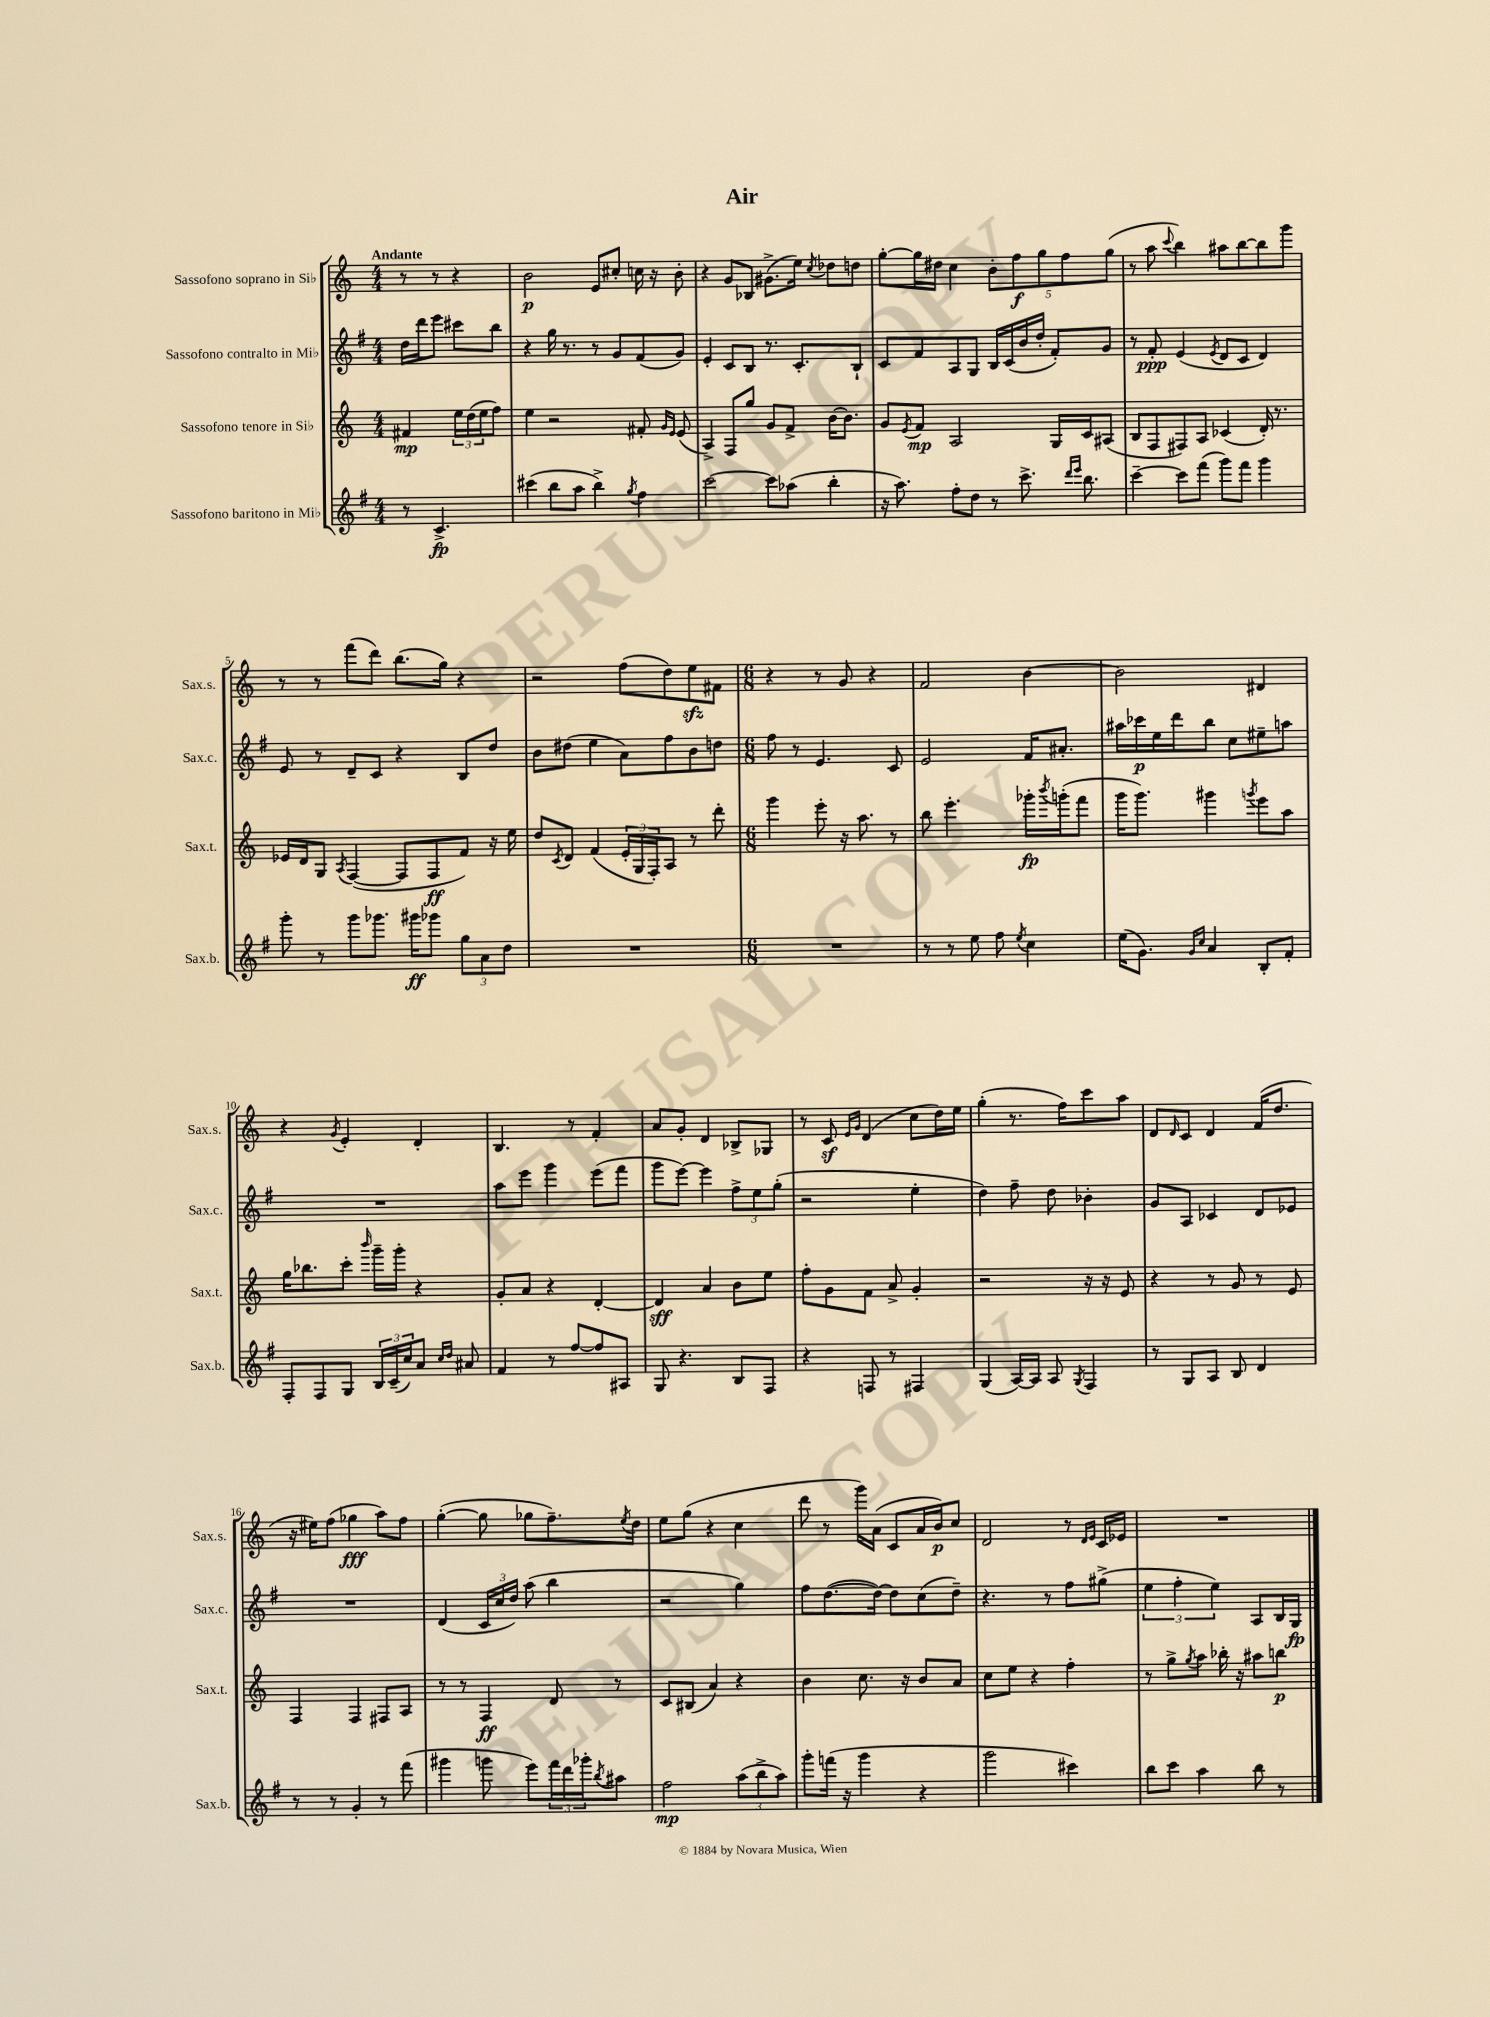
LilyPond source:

\header { title = "Air" }
<<
\new StaffGroup <<
\new Staff = "s0" \with { instrumentName = "Sassofono soprano in Sib" shortInstrumentName = "Sax.s." } {
    \clef treble \key c \major \numericTimeSignature \time 4/4 \partial 2 \tempo "Andante"
    r8 r8 r4 |
    b'2\p e'8 cis''8-. c''16 r16 b'8-. |
    r4 g'8 bes8 gis'8.->( e''16) \acciaccatura { c''8 } des''8 d''8 |
    g''8~-. g''16 dis''16 c''4 \tuplet 5/4 { b'8-. f''8\f g''8 f''8 g''8( } |
    r8 a''8 \appoggiatura { c'''8 } b''4) ais''8 b''8~ b''8 g'''8 |
    r8 r8 f'''8( d'''8) b''8.( g''16) r4 |
    r2 f''8( d''8) e''8\sfz fis'8 |
    \numericTimeSignature \time 6/8 r4 r8 g'8 r4 |
    f'2 b'4~ |
    b'2 dis'4 |
    r4 \acciaccatura { g'8 } e'4-. d'4-. |
    b4. r8 f'4-. |
    a'8 g'8-. d'4 bes8-> ges8 |
    r8 c'8\sf \grace { e'16 g'16 } d'4( c''8 d''16) e''16 |
    g''4-.( r8. f''16) c'''8 a''8 |
    d'8 \grace { d'16 } c'8 d'4 f'16( d''8. |
    r16 eis''16) f''8( ges''4\fff a''8) f''8 |
    g''4~-.( g''8 ges''8 f''8.--) \acciaccatura { e''8 } d''16 |
    e''8 g''8( r4 c''4 |
    d'''8 r8 g'''16) a'16( c'8 a'16 b'16\p) c''8 |
    d'2 r8 \grace { d'16 e'16 } c'16 ees'16 |
    R2. \bar "|." |
}
\new Staff = "s1" \with { instrumentName = "Sassofono contralto in Mib" shortInstrumentName = "Sax.c." } {
    \clef treble \key g \major \numericTimeSignature \time 4/4 \partial 2
    d''16 d'''16 e'''8 cis'''8 b''8 |
    r4 g''16 r8. r8 g'8 fis'8( g'8) |
    e'4-. c'8 b8 r8. c'8.-. b8-! |
    c'8 fis'8 a8 g8 b16 c'16( b'16 d''16-. fis'8-.) g'8 |
    r8 fis'8-.\ppp e'4( \acciaccatura { e'8 } d'8 c'8 d'4) |
    e'8 r8 d'8-- c'8 r4 b8 d''8 |
    b'8 dis''8( e''4 a'8) fis''8 b'8 d''8 |
    \numericTimeSignature \time 6/8 fis''8 r8 e'4. c'8 |
    e'2 fis'16 ais'8.-. |
    ais''16 ces'''16\p e''16 d'''16 b''8 c''8 eis''8-- a''8 |
    R2. |
    a''8 e'''8 g'''4 e'''8( fis'''8 |
    g'''8 e'''8~) e'''4 \tuplet 3/2 { fis''8-> e''8 g''8-.( } |
    r2 e''4-. |
    d''4) fis''8-- d''8 bes'4-. |
    g'8 a8 ces'4 d'8 ees'8 |
    R2. |
    d'4( \tuplet 3/2 { c'16 c''16 d''16) } a''8( b''4 |
    r2 g''4) |
    fis''8 d''8.~( d''16~) d''8 c''8( d''8--) |
    r4. r8 fis''8 gis''8->( |
    \tuplet 3/2 { e''4 fis''4-. e''4) } a8 b16 g16\fp \bar "|." |
}
\new Staff = "s2" \with { instrumentName = "Sassofono tenore in Sib" shortInstrumentName = "Sax.t." } {
    \clef treble \key c \major \numericTimeSignature \time 4/4 \partial 2
    fis'4\mp \tuplet 3/2 { e''16 d''16( e''16 } f''8) |
    e''4 r2 fis'8-. \grace { g'16 e'16 } e'8( |
    a4->) f8 g''8 g'8 f'8-> b'16~ b'8. |
    g'8 \acciaccatura { e'8 } f'8\mp a2 g16 c'16 ais8( |
    b8 f8 fis8) a8 ces'4( d'16-.) r8. |
    ees'16 d'16 g8 \acciaccatura { a8 } f4~( f8 f8\ff f'8) r16 e''16 |
    d''8 \acciaccatura { c'8 } d'8 f'4( \tuplet 3/2 { e'16-. g16 f16-.) } a8 r8 d'''8-. |
    \numericTimeSignature \time 6/8 g'''4 e'''8-. r16 a''8. r8 |
    b''8 e'''4.-. ges'''16-.\fp \acciaccatura { b'''8 } g'''16-.( f'''8 |
    g'''16 g'''8.) gis'''4 \acciaccatura { g'''8 } e'''8 a''8 |
    g''16 bes''8. c'''8-. \grace { b'''16 } g'''16-- g'''16-. r4 |
    g'8-. a'8 r4 d'4~-. |
    d'4\sff a'4 b'8 e''8 |
    f''8-. g'8 f'8 a'8-> g'4-. |
    r2 r16 r16 e'8 |
    r4 r8 g'8 r8 e'8 |
    f4 f4 fis8 a8 |
    r8 r8 f4\ff d'8 r8 |
    c'8 bis8( a'4) r4 |
    b'4 c''8. r16 b'8 a'8 |
    c''8 e''8 r4 f''4-. |
    r8 g''8-> \acciaccatura { g''8 } a''8 bes''16-. r16 ais''8 b''8\p \bar "|." |
}
\new Staff = "s3" \with { instrumentName = "Sassofono baritono in Mib" shortInstrumentName = "Sax.b." } {
    \clef treble \key g \major \numericTimeSignature \time 4/4 \partial 2
    r8 c'4.->\fp |
    cis'''4( b''8 a''8 b''4->) \acciaccatura { g''8 } fis''4 |
    c'''2~ c'''8 aes''8( b''4-. |
    r16 a''8.) fis''8-. d''8 r8 c'''8.-> \grace { d'''16 e'''16 } b''8. |
    c'''4~-- c'''8 fis'''8( g'''8) fis'''8 g'''4 |
    g'''8-. r8 g'''8 ges'''8. gis'''16\ff ges'''8 \tuplet 3/2 { g''8 a'8 d''8 } |
    R1 |
    \numericTimeSignature \time 6/8 R2. |
    r8 r8 e''8 fis''8 \acciaccatura { e''8 } c''4 |
    e''16( g'8.) \grace { g'16 c''16 } a'4 b8-. fis'8-. |
    fis8-. fis8 g8 \tuplet 3/2 { b16 c'16--( c''16) } a'8 \grace { c''16 d''16 } ais'8 |
    fis'4 r8 fis''8~ fis''8 ais8 |
    g8 r4. b8 fis8 |
    r4 f8 r8 fis4 |
    g4( a16~) a16 a8 \acciaccatura { g8 } fis4 |
    r8 g8 a8 b8 d'4 |
    r8 r8 g'4-. r8 fis'''8( |
    gis'''4 g'''8 e'''8) \tuplet 3/2 { fis'''16 d'''16 ges'''16-. } \acciaccatura { b''8 } ais''8 |
    fis''2\mp \tuplet 3/2 { a''8( b''8-> a''8) } |
    g'''8-. f'''16( r16 g'''4 r4 |
    g'''2 cis'''4) |
    b''8 c'''8 a''4 b''8 r8 \bar "|." |
}
>>
>>
